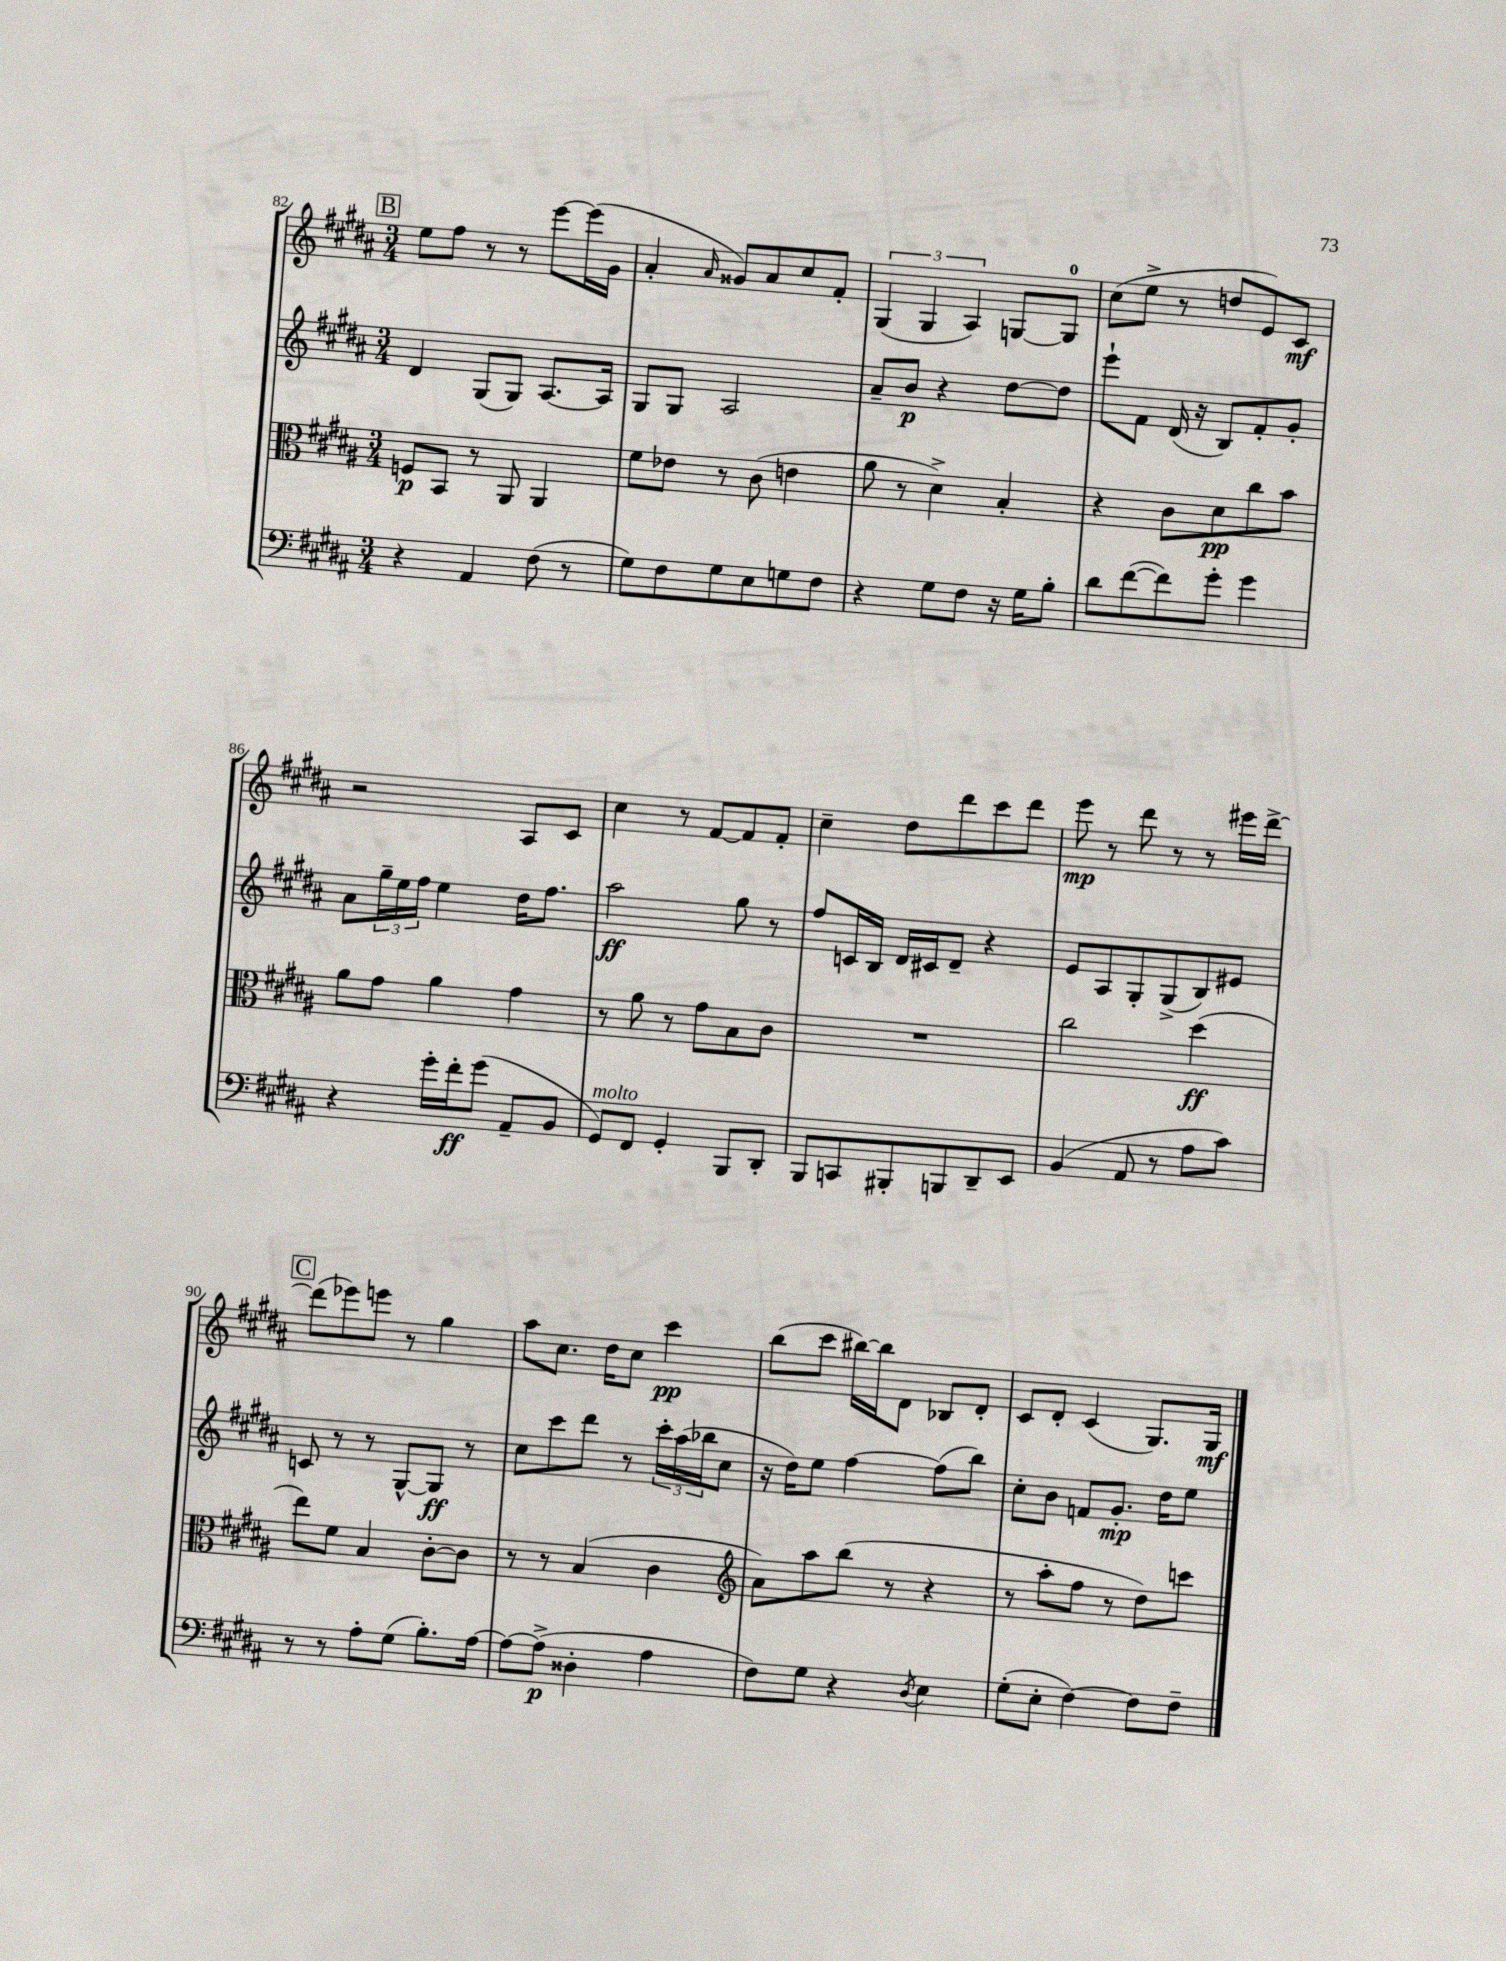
<<
\new StaffGroup <<
\new Staff = "s0" {
    \clef treble \key b \major \numericTimeSignature \time 3/4
    \mark \markup { \box "B" } e''8 fis''8 r8 r8 e'''8~ e'''16( gis'16 |
    ais'4-. \grace { ais'16 } gisis'8) ais'8 cis''8 fis'8-. |
    \tuplet 3/2 { gis4( gis4 ais4) } g8~ g8-0 |
    cis''8( e''8-> r8 d''8 e'8) cis'8\mf |
    r2 ais8 cis'8 |
    cis''4 r8 fis'8~ fis'8 fis'8-. |
    cis''4-- dis''8 dis'''8 cis'''8 dis'''8 |
    e'''8\mp r8 dis'''8 r8 r8 eis'''16 dis'''16~-> |
    \mark \markup { \box "C" } dis'''8( ees'''8) e'''8 r8 gis''4 |
    ais''8 cis''8. dis''16 cis''8 cis'''4\pp |
    b''8( cis'''8 bis''16~) bis''16 dis'8 bes8 dis'8-. |
    cis'8 dis'8-. cis'4( gis8.) gis16\mf \bar "|." |
}
\new Staff = "s1" {
    \clef treble \key b \major \numericTimeSignature \time 3/4
    \mark \markup { \box "B" } dis'4 gis8( gis8) ais8.~ ais16 |
    gis8 gis8 ais2 |
    ais'8-- b'8\p r4 dis''8~ dis''8 |
    e'''8-! fis'8 dis'16( r16 b8) fis'8-. gis'8-. |
    ais'8 \tuplet 3/2 { gis''16-- e''16 fis''16 } e''4 dis''16 fis''8. |
    ais''2\ff gis''8 r8 |
    fis''8 c'16 b16 dis'16 cis'16 dis'8-- r4 |
    e'8 ais8 gis8-. gis8->( b8) eis'8 |
    \mark \markup { \box "C" } c'8 r8 r8 gis8~-^ gis8\ff r8 |
    cis''8 cis'''8 dis'''8 r8 \tuplet 3/2 { cis'''16-. ais''16( bes''16 } cis''8 |
    r16 dis''16) e''8 fis''4~ fis''8( b''8) |
    cis''8-. b'8 f'8 gis'8.-.\mp dis''16 e''8 \bar "|." |
}
\new Staff = "s2" {
    \clef alto \key b \major \numericTimeSignature \time 3/4
    \mark \markup { \box "B" } f8\p b,8 r8 ais,8 ais,4 |
    fis'8 ees'8 r8 cis'8( e'4 |
    ais'8 r8 dis'4->) b4-. |
    r4 cis'8 dis'8\pp cis''8 b'8 |
    ais'8 gis'8 ais'4 gis'4 |
    r8 ais'8 r8 gis'8 b8 cis'8 |
    R2. |
    cis''2 dis''4\ff( |
    \mark \markup { \box "C" } e''8) fis'8 b4 cis'8~-. cis'8 |
    r8 r8 b4( cis'4 |
    \clef treble ais'8) ais''8 b''8( r8 r4 |
    r8 ais''8-. fis''8 r8 dis''8) c'''8 \bar "|." |
}
\new Staff = "s3" {
    \clef bass \key b \major \numericTimeSignature \time 3/4
    \mark \markup { \box "B" } r4 ais,4 fis8( r8 |
    gis8) fis8 gis8 e8 g8 fis8 |
    r4 gis8 fis8 r16 gis16 b8-. |
    dis'8 fis'8~( fis'8) gis'8-. gis'4 |
    r4 gis'16-. fis'16-.\ff gis'8( ais,8-- b,8 |
    gis,8^\markup { \italic "molto" }) fis,8 gis,4-. b,,8 dis,8-. |
    b,,8 c,8 bis,,8-. b,,8 dis,8-- e,8 |
    b,4( ais,8 r8 ais8 cis'8) |
    \mark \markup { \box "C" } r8 r8 ais8-. gis8( b8.-.) ais16~ |
    ais8~ ais8->\p( disis4-. ais4 |
    fis8) gis8 r4 \acciaccatura { dis8 } e4 |
    gis8-.( e8-. fis4~) fis8 fis8-- \bar "|." |
}
>>
>>
\layout { \context { \Score currentBarNumber = #82 } }
